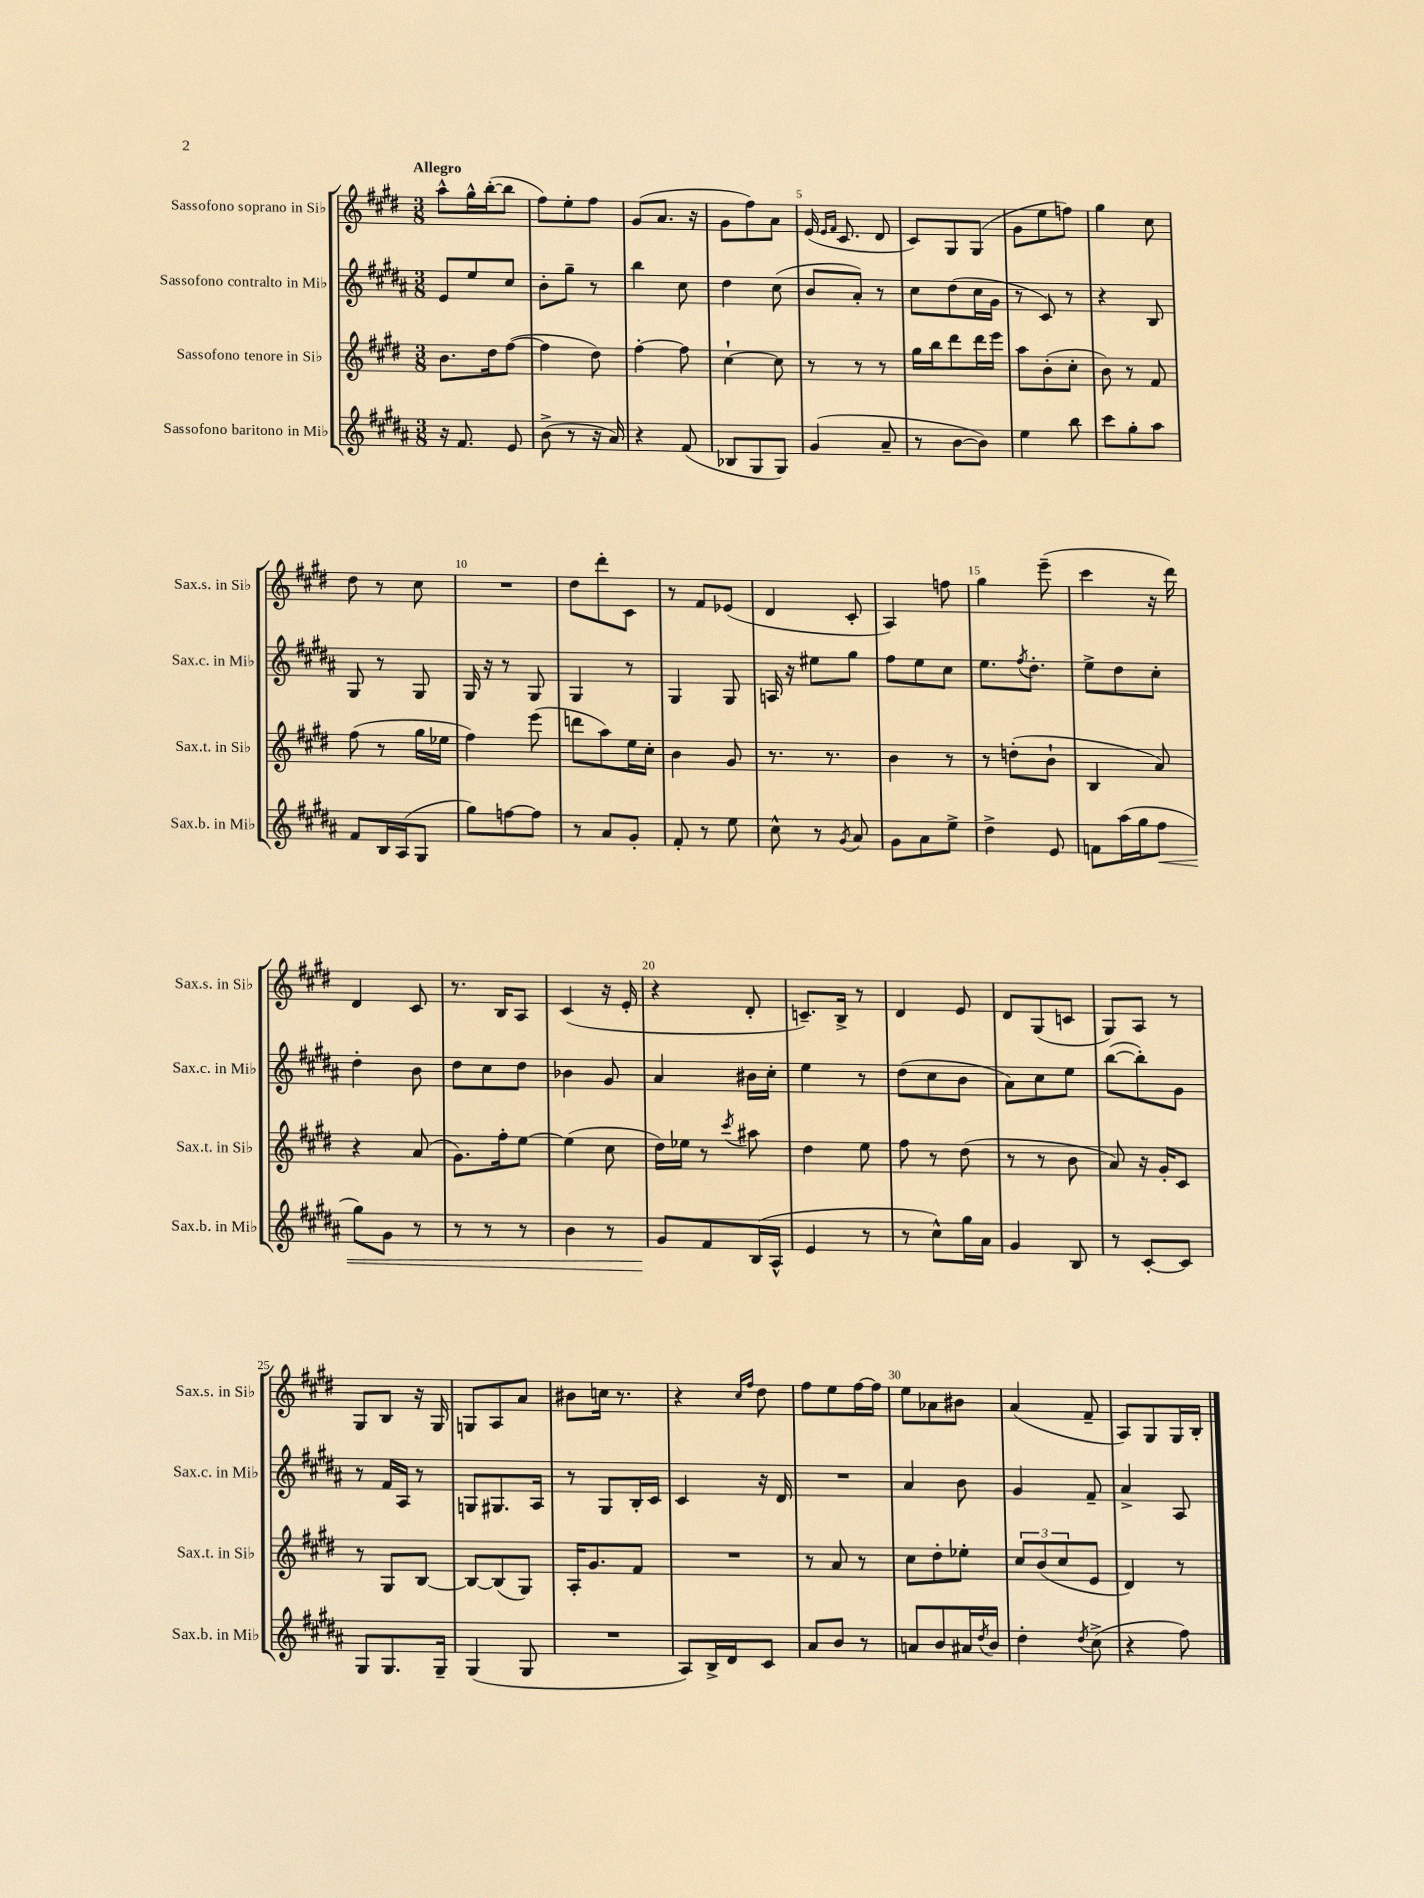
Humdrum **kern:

**kern	**kern	**kern	**kern
*staff4	*staff3	*staff2	*staff1
*clefG2	*clefG2	*clefG2	*clefG2
*k[f#c#g#d#a#]	*k[f#c#g#d#]	*k[f#c#g#d#a#]	*k[f#c#g#d#]
*M3/8	*M3/8	*M3/8	*M3/8
16r	8.b\L	8e/L	8aa^^\L
8.f#/	.	.	.
.	.	8ee/	16gg#^^\L
.	16dd#\k	.	([16bb'\J
8e/	([8ff#\J	8cc#/J	8bb\]J
=	=	=	=
(8b^\	4ff#\]	8b'\L	8ff#\L)
8r	.	8gg#~\J	8ee'\
16r	8dd#\)	8r	8ff#\J
16a#/)	.	.	.
=	=	=	=
4r	[4ff#'\	4bb\	(8g#/L
.	.	.	8.a/J
(8f#/	8ff#\]	8cc#\	.
.	.	.	16r
=	=	=	=
8B-/L	[4cc#`\	4dd#\	8g#\L
8G#/	.	.	8ff#\)
8G#/J)	8cc#\]	(8cc#\	8a\J
=	=	=	=
(4g#/	8r	8b/L	(16e/
.	.	.	16qqe/LL
.	.	.	16qqf#/JJ
.	.	.	8.c#/
.	8r	8a#'/J)	.
8a#~/	8r	8r	8d#/
=	=	=	=
8r	16gg#\LL	8cc#\L	8c#/L)
.	16bb\J	.	.
[8b\L	8ddd#\	(8dd#\	8G#/
8b\]J)	16ddd#\L	16cc#\L	(8G#/J
.	16eee\JJ	16g#\JJ	.
=	=	=	=
4ee\	8aa\L	8r	8g#\L
.	(8b'\	8c#/)	8ee\
8bb\	8cc#'\J	8r	8ff\J)
=	=	=	=
8ccc#\L	8b\)	4r	4gg#\
8gg#'\	8r	.	.
8aa#\J	8f#/	8B/	8cc#\
=	=	=	=
8f#/L	(8ff#\	8G#/	8dd#\
16B/L	8r	8r	8r
(16A#/J	.	.	.
8G#/J	16gg#\LL	8G#/	8cc#\
.	16ee-\JJ	.	.
=	=	=	=
8gg#\L)	4ff#\)	16G#/	4.r
.	.	16r	.
[8ff\	.	8r	.
8ff\]J	(8eee\	8G#/	.
=	=	=	=
8r	8ddd\L	4G#/	8dd#\L
8a#/L	8aa\)	.	8ddd#'\
8g#'/J	16ee\L	8r	8c#\J
.	16cc#'\JJ	.	.
=	=	=	=
8f#'/	4b\	4G#/	8r
8r	.	.	8f#/L
8ee\	8g#/	8G#/	(8e-/J
=	=	=	=
8cc#^^\	8.r	16A/	4d#/
.	.	16r	.
8r	.	8ee#\L	.
.	8.r	.	.
8qg#/	.	.	.
8a#/	.	8gg#\J	8c#'/
=	=	=	=
8g#\L	4b\	8ff#\L	4A/)
8a#\	.	8ee\	.
8ee^\J	8r	8cc#\J	8ff\
=	=	=	=
4dd#^\	8r	8.ee\L	4gg#\
.	(8dd'\L	.	.
.	.	8qff#/	.
.	.	8.dd#'\J	.
8e/	8b`\J	.	(8eee~\
=	=	=	=
8f\L	4B/	8ee^\L	4ccc#\
(16aa#\L	.	8dd#\	.
16gg#\J	.	.	.
8ff#\J	8a/)	8cc#'\J	16r
.	.	.	16ddd#\)
=	=	=	=
8gg#\L)	4r	4dd#'\	4d#/
8g#\J	.	.	.
8r	(8a/	8b\	8c#/
=	=	=	=
8r	8.g#\L)	8dd#\L	8.r
8r	.	8cc#\	.
.	16ff#'\k	.	16B/LK
8r	[8ee\J	8dd#\J	8A/J
=	=	=	=
4b\	(4ee\]	4b-\	(4c#/
8r	8cc#\	8g#/	16r
.	.	.	16e'/
=	=	=	=
8g#/L	16dd#\LL)	4a#/	4r
.	16ee-\JJ	.	.
8f#/	8r	.	.
.	8qccc#/	.	.
(16B/L	8aa#\	16b#\LL	8d#'/
16A#^^/JJ	.	16cc#'\JJ	.
=	=	=	=
4e/	4dd#\	4ee\	8.c~/L)
.	.	.	16B^/Jk
8r	8ee\	8r	8r
=	=	=	=
8r	8ff#\	(8dd#\L	4d#/
8cc#^^\L)	8r	8cc#\	.
16gg#\L	(8dd#\	8b\J	8e/
16a#\JJ	.	.	.
=	=	=	=
4g#/	8r	8a#\L)	8d#/L
.	8r	8cc#\	(8G#/
8B/	8b\	8ee\J	8c/J
=	=	=	=
8r	8a/)	([8bb\L	8G#/L)
[8c#'/L	16r	8bb'\])	8A/J
.	16g#'/LK	.	.
8c#/]J	8c#/J	8g#\J	8r
=	=	=	=
8G#/L	8r	8r	8G#/L
8.G#/	8G#/L	16f#/LL	8B/J
.	.	16A#/JJ	.
.	[8B/J	8r	16r
16G#~/Jk	.	.	16G#/
=	=	=	=
(4G#/	8B/_L	8G/L	8G/L
.	(8B/]	8.G#/	8A/
8G#/	8G#/J)	.	8a/J
.	.	16A#/Jk	.
=	=	=	=
4.r	16A'/LK	8r	8b#\L
.	8.g#/	.	.
.	.	8G#/L	16cc\Jk
.	.	.	8.r
.	8f#/J	16B'/L	.
.	.	16c#/JJ	.
=	=	=	=
8A#/L)	4.r	4c#/	4r
16B^/L	.	.	.
16d#/J	.	.	.
.	.	.	16qqcc#/LL
.	.	.	16qqff#/JJ
8c#/J	.	16r	8dd#\
.	.	16d#/	.
=	=	=	=
8a#/L	8r	4.r	8ff#\L
8b/J	8a/	.	8ee\
8r	8r	.	[16ff#\L
.	.	.	16ff#\]JJ
=	=	=	=
8a/L	8cc#\L	4a#/	8ee\L
8b/	8dd#'\	.	8a-\
16a#/L	8ee-'\J	8b\	8b#\J
8qdd#/	.	.	.
16b/JJ	.	.	.
=	=	=	=
4dd#'\	12cc#/L	4g#/	(4a/
.	(12b/	.	.
.	12cc#/	.	.
8qdd#/	.	.	.
(8cc#^\	8e/J	8f#~/	8f#~/
=	=	=	=
4r	4d#/)	4a#^/	8A/L)
.	.	.	8G#/
8ff#\)	8r	8A#/	16G#/L
.	.	.	16B'/JJ
==	==	==	==
*-	*-	*-	*-
